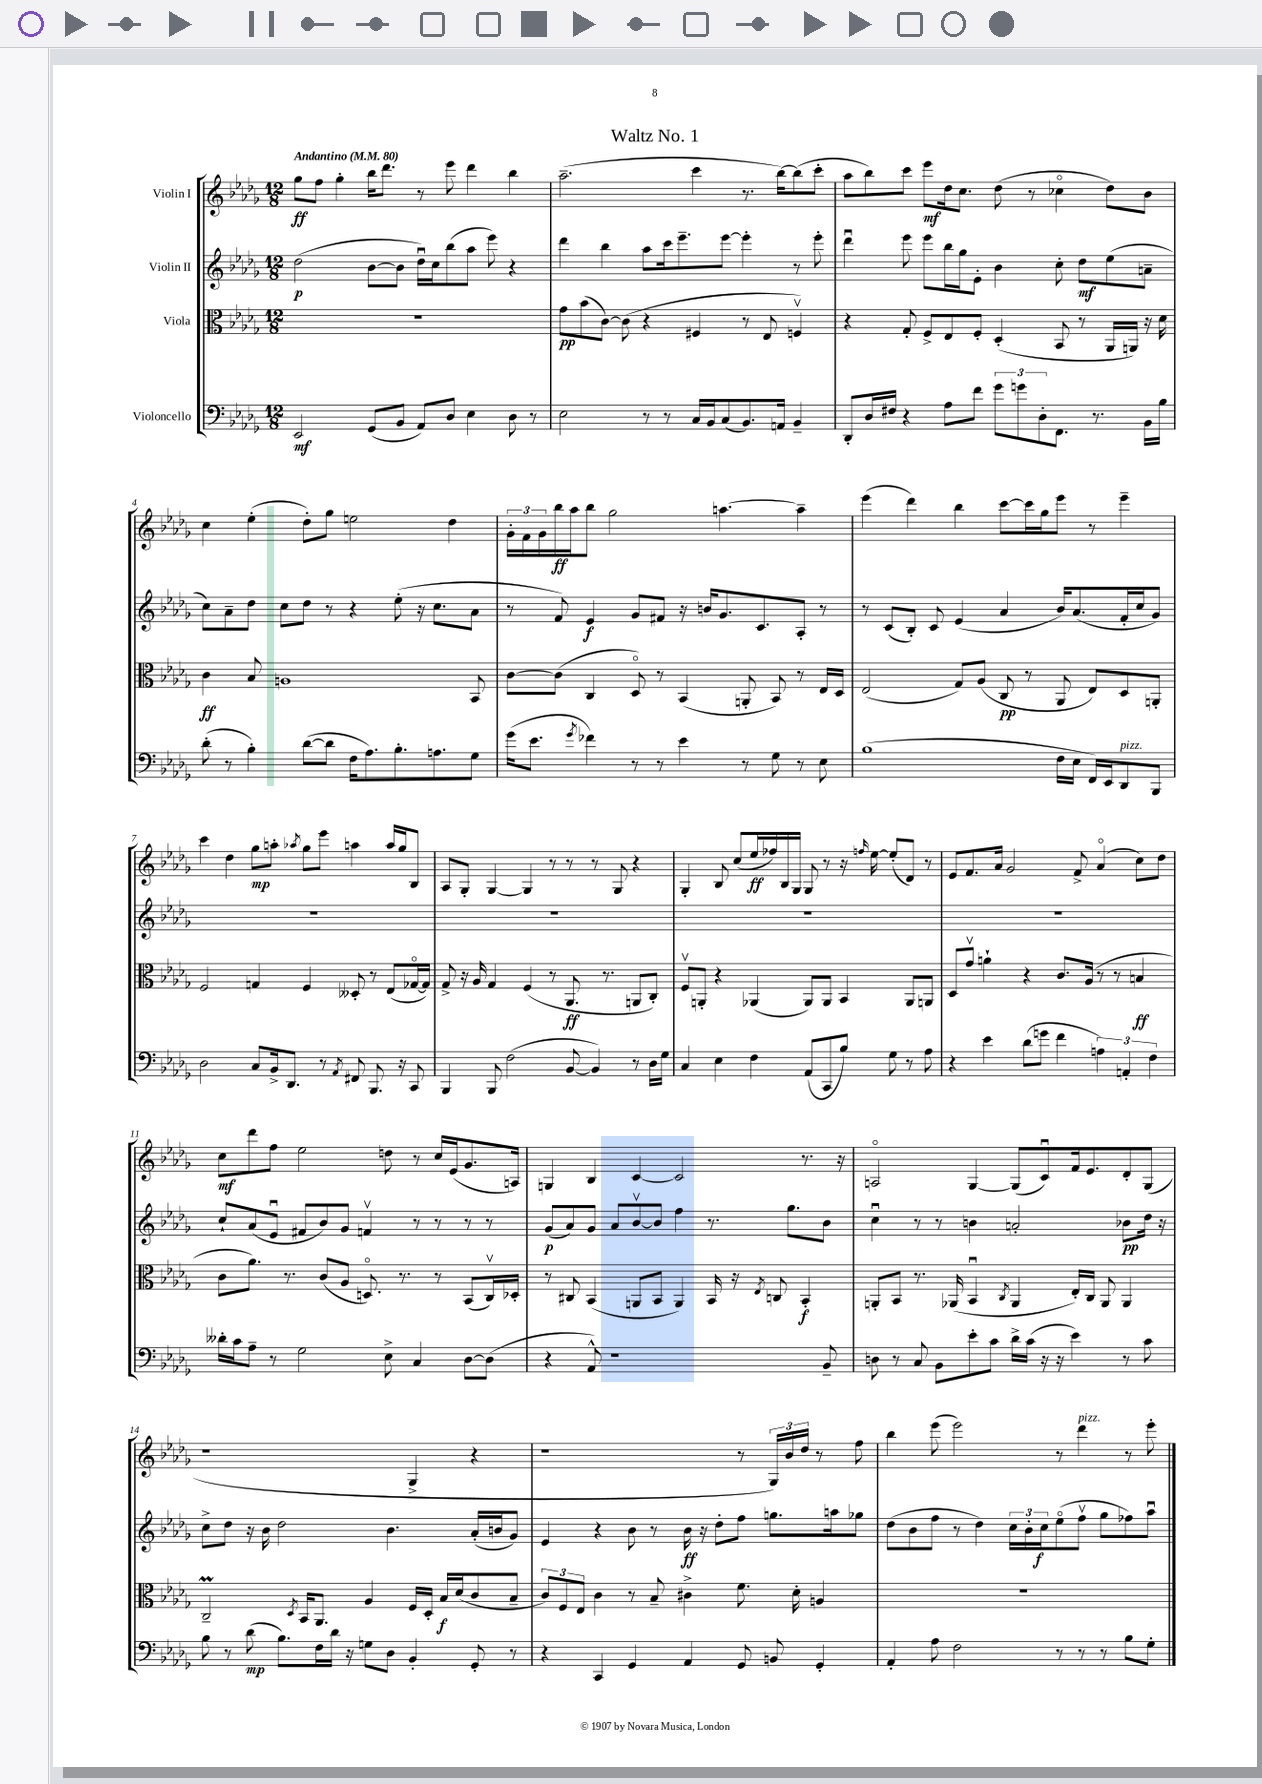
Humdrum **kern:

**kern	**kern	**kern	**kern
*staff4	*staff3	*staff2	*staff1
*clefF4	*clefC3	*clefG2	*clefG2
*k[b-e-a-d-g-]	*k[b-e-a-d-g-]	*k[b-e-a-d-g-]	*k[b-e-a-d-g-]
*M12/8	*M12/8	*M12/8	*M12/8
*MM80	*MM80	*MM80	*MM80
2EE-/	1.r	(2dd-\	8gg-\L
.	.	.	8ff\J
.	.	.	4gg-'\
(8GG-/L	.	[8b-\L	16bb-\LK
.	.	.	8.ddd-\J
8BB-/J	.	8b-\]J	.
8AA-/L)	.	16dd-u\LL)	8r
.	.	16cc\J	.
8D-/J	.	(8bb-\	8eee-\
4E-\	.	8aa-\J	4ddd-\
.	.	8eee-\)	.
8D-\	.	4r	4bb-\
8r	.	.	.
=	=	=	=
2E-\	8g-\L	4ddd-\	(2.aa-~\
.	(8b-\	.	.
.	[8c\J)	4bb-\	.
.	(8c\]	.	.
8r	4r	8aa-\L	.
8r	.	16ccc\k	.
.	.	8.eee-~\	.
16C/LL	4F#/	.	4ccc\
16BB-/J	.	.	.
(8C/	.	[8eee-\J	.
8.BB-/)	8r	4eee-'\]	8.r
.	8E-/	.	.
16AA/Jk	.	.	[16bb-\LK)
4BB-~/	4Fv/)	8r	(8bb-\]
.	.	8eee-'\	8ccc'\J
=	=	=	=
8DD-'/L	4r	4ddd-u\	8aa-\L
16D-/L	.	.	8bb-\)
16F#/JJ	.	.	.
4r	8G-'/	8eee-\	8ccc\J
.	8F^/L	8eee-\L	8eee-\L
8A-\L	8E-/	16bb-\L	16dd-\k
.	.	16gg-\J	8.cc\J
8f\J	8F'/J	8e-'\J	.
12g-\L	(4D-'/	4b-\	(8dd-\
12g\	.	.	.
.	.	.	8r
12D-'\	.	.	.
8.FF\J	8BB-/	8cc'\	4cc-o\
.	8r	8dd-\L	.
8.r	.	.	.
.	16AA-/LL	(8ee-\	8dd-\L)
.	16AA/JJ)	.	.
16BB-\LL	16r	8a~\J	8b-\J
16B-\JJ	16d-\	.	.
=	=	=	=
(8d-'\	4c\	8cc\L)	4cc\
8r	.	8a-~\	.
4B-'\)	8B-/	8dd-\J	(4ee-'\
.	1A	8cc\L	.
([8d-\L	.	8dd-\J	8dd-'\L)
8d-\]J	.	8r	8gg-\J
16F\LK	.	4r	2ee\
8.A-\)	.	.	.
8.B-'\	.	(8ee-'\	.
.	.	16r	.
8.A\	.	8.cc\L	.
.	.	.	4dd-\
8G-\J	8BB-/	8a-\J	.
=	=	=	=
(16g-\LK	[8c\L	8r	24g-'\LL
.	.	.	24f\
8.e-\J	.	.	.
.	.	.	24g-\
.	(8c\]J	8f/)	16bb-\
.	.	.	16aa-\J
8qg-/	.	.	.
4f-\)	4C/	4e-/	8bb-\J
.	.	.	2gg-\
8r	8D-o/)	8g-/L	.
8r	8r	8f#/J	.
4e-\	(4BB-/	16r	.
.	.	16b/LK	.
.	.	8.g-/	[4.aa\
8r	8AA'/	.	.
.	.	8.c/	.
8G-\	8BB-/)	.	.
8r	8r	8A-'/J	4aa~\]
8E-\	16E-/LL	8r	.
.	16D-/JJ	.	.
=	=	=	=
(1B-	(2E-/	8r	(4eee-\
.	.	(8c/L	.
.	.	8B-'/J)	4ddd-\)
.	.	8c/	.
.	8G-/L)	(4e-/	4bb-\
.	(8A-/J	.	.
.	8C/	4a-/	[8ccc\L
.	8r	.	16ccc\]L
.	.	.	16gg-\J
16F\LL	8AA-/	16b-/LK)	8eee-\J
16E-\JJ	.	(8.a-/	.
16FF/LL)	8E-/L)	.	8r
16EE-/J	.	.	.
8DD-/	8D-/	16f'/L	4eee-~\
.	.	16cc/J	.
8BBB-/J	8AA'/J	8g-/J)	.
=	=	=	=
2D-\	2F/	1.r	4ccc\
.	.	.	4dd-\
8C/L	4G/	.	8gg-\L
16BB-^/k	.	.	8aa'\J
8.DD-/J	.	.	.
.	.	.	8qaa-/
.	4F/	.	8gg-\L
8r	.	.	8eee-\J
8qAA-/	.	.	.
8FF#/	8D--'/	.	4aa\
8.BBB-/	8r	.	.
.	(8E-/L	.	16aa/LL
16r	.	.	16gg-/J
8CC/	[16G-o/L	.	8B-/J
.	16G-/]JJ)	.	.
=	=	=	=
4BBB-/	8G-^/	1.r	8A-/L
.	16r	.	8G-'/J
.	16A-/	.	.
8BBB-/	4G-/	.	[4G-/
(2F\	.	.	.
.	(4F/	.	4G-/]
.	8r	.	8r
[8BB-/	8.AA-/	.	8r
4BB-/])	.	.	8r
.	8.r	.	.
.	.	.	8G-/
8r	8AA/L	.	4r
16D-\LL	8C'/J)	.	.
16G-\JJ	.	.	.
=	=	=	=
4C/	8Fv/L	1.r	4G-'/
.	8AA'/J	.	.
4E-\	4r	.	8B-/
.	.	.	(8cc/L
4F\	(4AA-/	.	16ee-/L
.	.	.	16ff-/)
.	.	.	16B-/
.	.	.	16G-/JJ
(8AA-/L	8AA-/L)	.	8G-/
8CC/	8AA-/J	.	8r
8B-/J)	4BB-/	.	16r
.	.	.	16qqff/
.	.	.	[16ee-\
8G-\	.	.	(8ee-'/]L
8r	8AA-/L	.	8d-/J)
8A-\	8AA/J	.	8r
=	=	=	=
4r	8D-/L	1.r	8e-/L
.	8g-v/J	.	8.f/
4e-\	4a`\	.	.
.	.	.	16a-/Jk
.	.	.	2g-/
(8d-\L	4r	.	.
8g\J	.	.	.
4f\	8.c/L	.	.
.	.	.	8f^/
.	(16A-/Jk	.	.
6A\)	8r	.	(4a-o/
.	8r	.	.
6AA'/	.	.	.
.	4B/	.	8cc\L)
6F\	.	.	.
.	.	.	8dd-\J
=	=	=	=
16d--'\LL	8c\L	8cc`/L	8cc\L
16c\J	.	.	.
8A-~\J	8.a-\J)	(8a-/	8ddd-\
8r	.	8e-u/J	8ff\J
.	8.r	.	.
2G-\	.	8f#/L	2ee-\
.	(8c/L	8b-/)	.
.	8A-/J	8g-/J	.
.	8.Do/)	4fv/	.
8E-^\	.	.	8dd\
.	8.r	.	.
4C/	.	8r	8r
.	8r	8r	16cc/LL
.	.	.	(16e-/J
[8D-\L	(8BB-/L	8r	8.g-/
(8D-\]J	16Cv/L)	8r	.
.	16D-'/JJ	.	16A/Jk)
=	=	=	=
4r	8r	(8g-/L	4G/
.	8C#/	8a-/)	.
8AA-^^/)	(4BB-/	8g-/J	4B-/
1r	.	8a-/L	.
.	8AA/L	[8b-v/	[4c/
.	8BB-/J	8b-/]J	.
.	4AA/)	4ff\	2c/]
.	16BB-/	8.r	.
.	16r	.	.
.	8qE-/	.	.
.	8C/	.	.
.	.	8.gg-\L	.
.	4BB-'/	.	8.r
8BB-~/	.	8b-\J	.
.	.	.	16r
=	=	=	=
8D\	8AA'/L	4ccu\	2Ao/
8r	8BB-/J	.	.
8C/	8.r	8r	.
8BB-\L	.	8r	.
.	(16AA-/	.	.
8e-'\	4BB-u/	4b\	[4G-/
8c\J	.	.	.
.	8qC/	.	.
16d-^\LL	4AA-/	2a'/	(8G-/]L
(16c\JJ	.	.	.
16r	.	.	8cu/)
16r	.	.	.
4e-\)	16E-'/LL)	.	16f/k
.	16C/JJ	.	8.e-/
.	8AA-/	.	.
8r	4AA-/	8b-\L	8d-'/
8c\	.	16dd-\Jk	(8G-/J
.	.	16r	.
=	=	=	=
8B-\	2C~/	8cc^\L	1r
8r	.	8dd-\J	.
(8d-\	.	16r	.
.	.	16b-\	.
8.B-\L)	.	2dd-\	.
.	8qD-/	.	.
.	16BB-/LK	.	.
16F\L	8.AA-/J	.	.
16d-\JJ	.	.	.
16r	.	.	.
8G\L	4A-/	.	.
8D-\J	.	4.b-\	.
4BB-'/	16F/LL	.	4G-^/
.	16D-'/JJ	.	.
.	16B-/LL	.	.
.	(16d-/J	.	.
8GG-'/	8c/	(16a-'/LL	4r
.	.	16b/J	.
8r	8B-~/J	8g-/J)	.
=	=	=	=
4r	12c/L)	4e-/	1r
.	12F/	.	.
.	12E-/J	.	.
4CC/	4c\	4r	.
4GG-/	8r	8b-\	.
.	8B-~/	8r	.
4AA-/	4c#^\	16b-\	.
.	.	16r	.
.	.	8dd-'\L	.
8GG-/	8.f\	8ff\J	8r
8BB/	.	8.gg\L	24G-/LL)
.	.	.	24b-/
.	16d-'\	.	.
.	.	.	24dd-/JJ
4GG-'/	4A/	.	8r
.	.	16aa\k	.
.	.	8gg-\J	8ff\
=	=	=	=
4AA-'/	1.r	(8dd-\L	4bb-\
.	.	8b-\	.
8A-\	.	8ff\J	(8eee-\
2F\	.	8r	2eee-\)
.	.	4dd-\)	.
.	.	24cc\LL	.
.	.	24b-'\	.
.	.	24cc\J	.
8r	.	(8ee-o\	8r
8r	.	8ffv\J	4ddd-\
8r	.	8gg-\L	.
8B-\L	.	8ff-\)	8r
8G-'\J	.	8aa-u\J	8eee-'\
==	==	==	==
*-	*-	*-	*-
